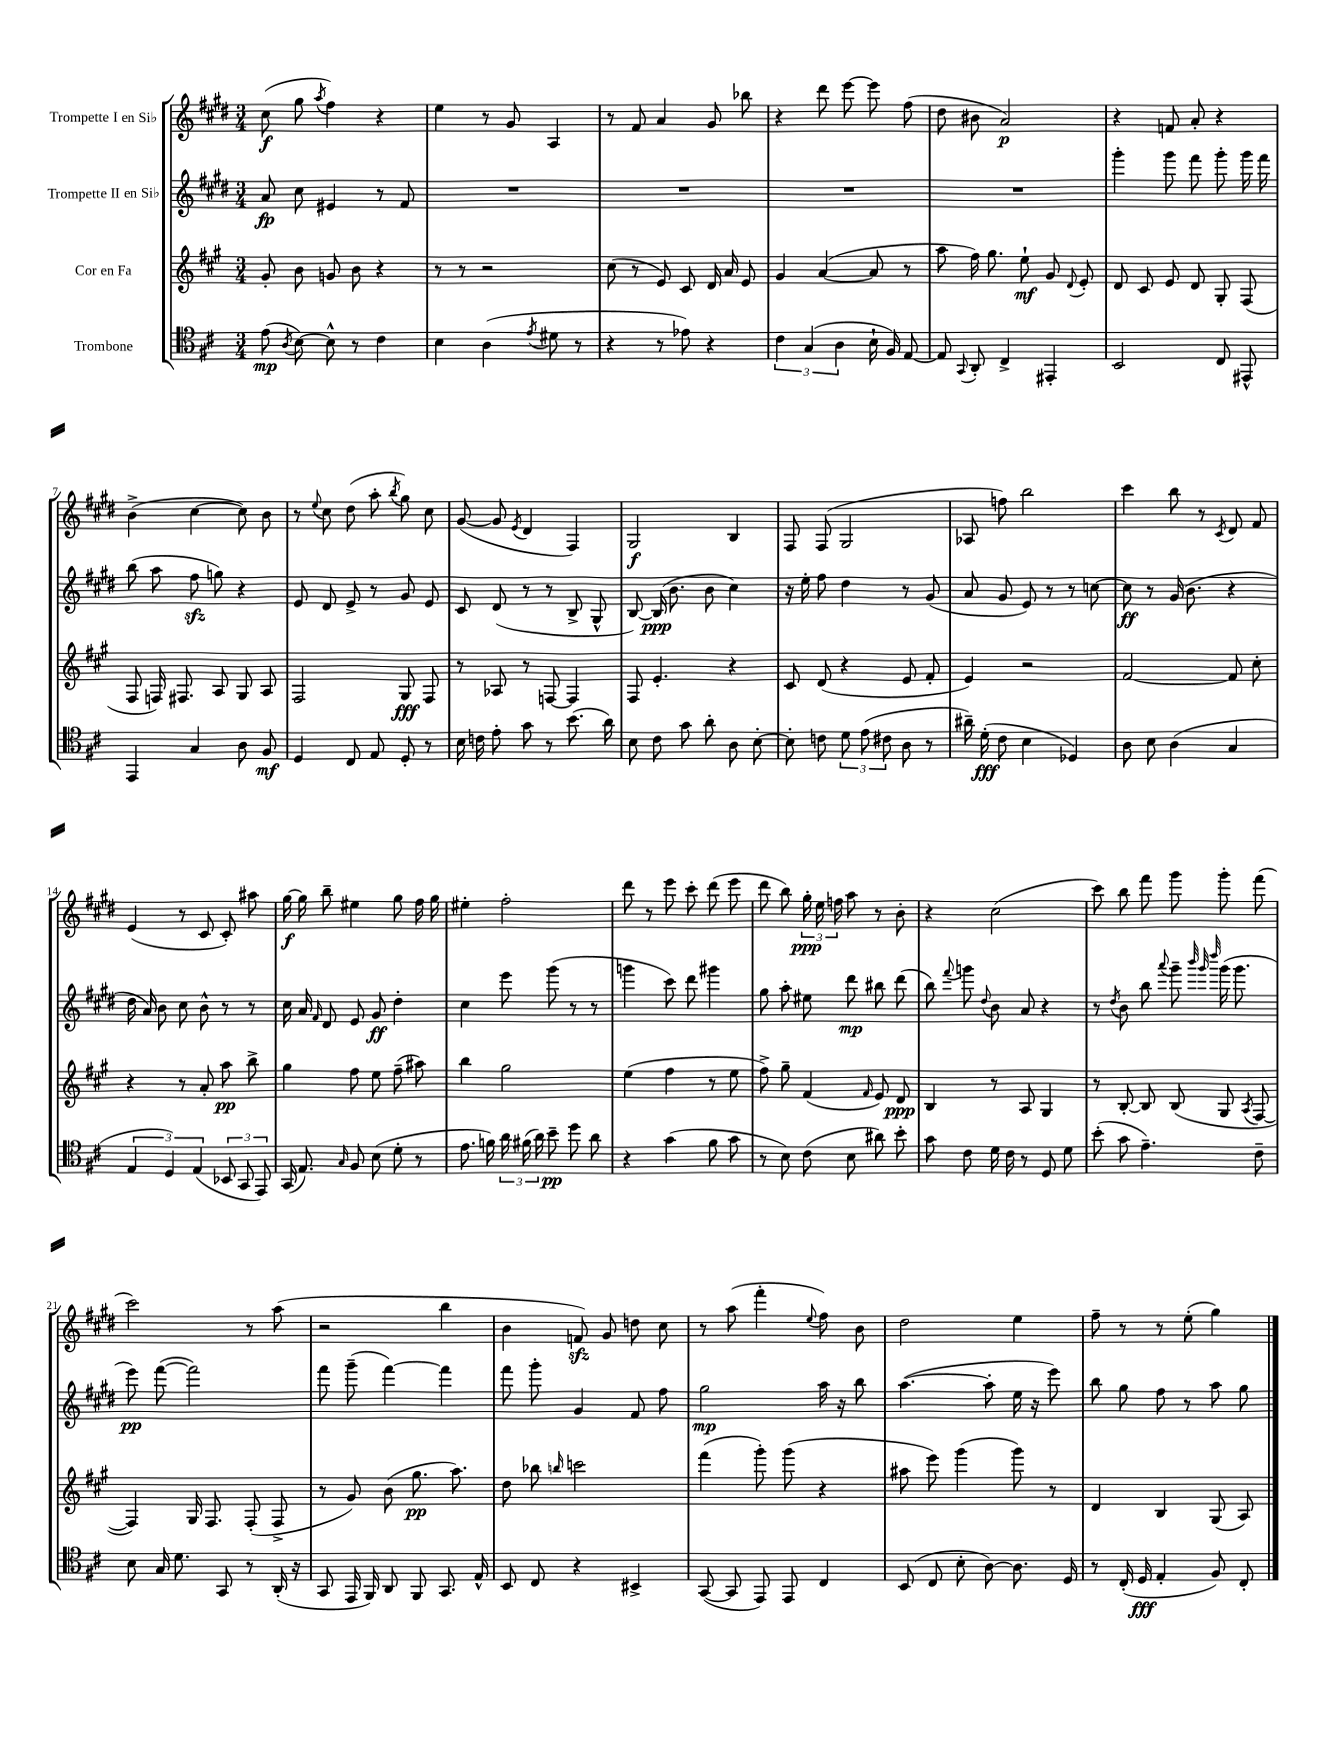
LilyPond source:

<<
\new StaffGroup <<
\new Staff = "s0" \with { instrumentName = "Trompette I en Sib" } {
    \clef treble \key e \major \numericTimeSignature \time 3/4
    \autoBeamOff cis''8\f( gis''8 \acciaccatura { a''8 } fis''4) r4 |
    e''4 r8 gis'8 a4 |
    r8 fis'8 a'4 gis'8 bes''8 |
    r4 dis'''8 e'''8~ e'''8 fis''8( |
    dis''8 bis'8 a'2\p) |
    r4 f'8 a'8-. r4 |
    b'4->( cis''4~ cis''8) b'8 |
    r8 \appoggiatura { e''8 } cis''8 dis''8( a''8-. \acciaccatura { b''8 } gis''8) cis''8 |
    gis'8~( gis'8 \acciaccatura { e'8 } dis'4 fis4) |
    gis2\f b4 |
    fis8 fis8( gis2 |
    aes8 f''8) b''2 |
    cis'''4 b''8 r8 \acciaccatura { cis'8 } dis'8 fis'8 |
    e'4( r8 cis'8 cis'8-.) ais''8 |
    gis''16~\f gis''16 b''8-- eis''4 gis''8 fis''16 gis''16 |
    eis''4-. fis''2-. |
    dis'''8 r8 e'''8 cis'''8-. dis'''8( e'''8 |
    dis'''8 b''8) \tuplet 3/2 { gis''16-.\ppp e''16 f''16 } a''8 r8 b'8-. |
    r4 cis''2( |
    cis'''8) b''8 fis'''8 gis'''8 gis'''8-. fis'''8( |
    cis'''2) r8 a''8( |
    r2 b''4 |
    b'4 f'8\sfz) gis'8 d''8 cis''8 |
    r8 a''8( fis'''4-. \appoggiatura { e''8 } fis''8) b'8 |
    dis''2 e''4 |
    fis''8-- r8 r8 e''8-.( gis''4) \bar "|." |
}
\new Staff = "s1" \with { instrumentName = "Trompette II en Sib" } {
    \clef treble \key e \major \numericTimeSignature \time 3/4
    \autoBeamOff a'8\fp cis''8 eis'4 r8 fis'8 |
    R2. |
    R2. |
    R2. |
    R2. |
    gis'''4-. gis'''8 fis'''8 gis'''8-. gis'''16 fis'''16 |
    b''8( a''8 fis''8\sfz g''8) r4 |
    e'8 dis'8 e'8-> r8 gis'8 e'8 |
    cis'8 dis'8( r8 r8 b8-> gis8-^ |
    b8~) b16\ppp( b'8. b'8 cis''4) |
    r16 e''16-. fis''8 dis''4 r8 gis'8( |
    a'8 gis'8 e'8) r8 r8 c''8~ |
    c''8\ff r8 gis'16( b'8. r4 |
    dis''16 a'16) b'8 cis''8 b'8-^ r8 r8 |
    cis''16 a'16 \grace { fis'16 } dis'8 e'8 gis'8\ff dis''4-. |
    cis''4 e'''8 gis'''8( r8 r8 |
    g'''4 cis'''8) dis'''8 gis'''4 |
    gis''8 a''8-. eis''8 dis'''8\mp bis''8 dis'''8( |
    b''8) \appoggiatura { fis'''8 } g'''8 \appoggiatura { dis''8 } b'8 a'8 r4 |
    r8 \acciaccatura { dis''8 } b'8 b''8 \appoggiatura { a'''8 } gis'''8-- \grace { b'''32 gis'''32 dis''''32 } gis'''16( gis'''8. |
    e'''8\pp) fis'''8~( fis'''2) |
    fis'''8 gis'''8--( fis'''4~) fis'''4 |
    fis'''8 gis'''8-. gis'4 fis'8 fis''8 |
    gis''2\mp a''16 r16 b''8 |
    a''4.~( a''8-. e''16 r16 e'''8) |
    b''8 gis''8 fis''8 r8 a''8 gis''8 \bar "|." |
}
\new Staff = "s2" \with { instrumentName = "Cor en Fa" } {
    \clef treble \key a \major \numericTimeSignature \time 3/4
    \autoBeamOff gis'8-. b'8 g'8 b'8 r4 |
    r8 r8 r2 |
    cis''8( r8 e'8) cis'8 d'16 a'16 e'8 |
    gis'4 a'4~( a'8 r8 |
    a''8 fis''16) gis''8. e''8-!\mf gis'8 \appoggiatura { d'8 } e'8-. |
    d'8 cis'8 e'8 d'8 gis8-. fis8( |
    fis8 f16) fis8. a8 gis8 a8 |
    fis2 gis8\fff fis8 |
    r8 aes8 r8 f8~ f4 |
    fis8 e'4.-. r4 |
    cis'8 d'8( r4 e'8 fis'8-. |
    e'4) r2 |
    fis'2~ fis'8 cis''8-. |
    r4 r8 a'8-. a''8\pp b''8-> |
    gis''4 fis''8 e''8 fis''8--( ais''8) |
    b''4 gis''2 |
    e''4( fis''4 r8 e''8 |
    fis''8->) gis''8-- fis'4( \grace { fis'16 } e'8) d'8\ppp |
    b4 r8 a8 gis4 |
    r8 b8~-. b8 b8( gis8 \acciaccatura { a8 } fis8~ |
    fis4) gis16 fis8. fis8-.( fis8-> |
    r8 gis'8) b'8( gis''8.\pp a''8.) |
    d''8 bes''8 \grace { b''16 } c'''2 |
    fis'''4( gis'''8-.) gis'''8( r4 |
    ais''8 e'''8) gis'''4( gis'''8) r8 |
    d'4 b4 gis8( a8) \bar "|." |
}
\new Staff = "s3" \with { instrumentName = "Trombone" } {
    \clef tenor \key d \major \numericTimeSignature \time 3/4
    \autoBeamOff e'8\mp( \acciaccatura { a8 } b8~) b8-^ r8 cis'4 |
    b4 a4( \acciaccatura { e'8 } dis'8 r8 |
    r4 r8 ees'8) r4 |
    \tuplet 3/2 { cis'4 g4( a4 } b16-! fis16) e8~ |
    e8 \appoggiatura { g,8 } a,8-. cis4-> eis,4-. |
    b,2 cis8 eis,8-^ |
    e,4 g4 a8 fis8\mf |
    d4 cis8 e8 d8-. r8 |
    b16 c'16 e'8-. g'8 r8 b'8.( a'16) |
    b8 cis'8 g'8 a'8-. a8 b8~-. |
    b8-. c'8 \tuplet 3/2 { d'8 e'8( cis'8 } a8 r8 |
    ais'16--) d'16-.\fff( cis'8 b4 des4) |
    a8 b8 a4( g4 |
    \tuplet 3/2 { e4 d4) e4( } \tuplet 3/2 { bes,8 g,8 e,8) } |
    g,16( e8.) \grace { g16 } fis8 b8( d'8-. r8 |
    e'8. f'16) \tuplet 3/2 { a'16 fis'16( a'16) } b'8--\pp d''8 a'8 |
    r4 g'4( fis'8 g'8 |
    r8 b8) cis'8( b8 ais'8) b'8-. |
    g'8 cis'8 d'16 cis'16 r8 d8 d'8 |
    b'8-.( g'8 e'4.--) cis'8-- |
    b8 g16 d'8. g,8 r8 a,16-.( r16 |
    g,8 e,16 fis,16) a,8 fis,8 g,8. e16-^ |
    b,8 cis8 r4 bis,4-> |
    g,8~( g,8 e,8) e,8 cis4 |
    b,8( cis8 b8-. a8~) a8. d16 |
    r8 cis16-.( d16\fff e4-. fis8) cis8-. \bar "|." |
}
>>
>>
